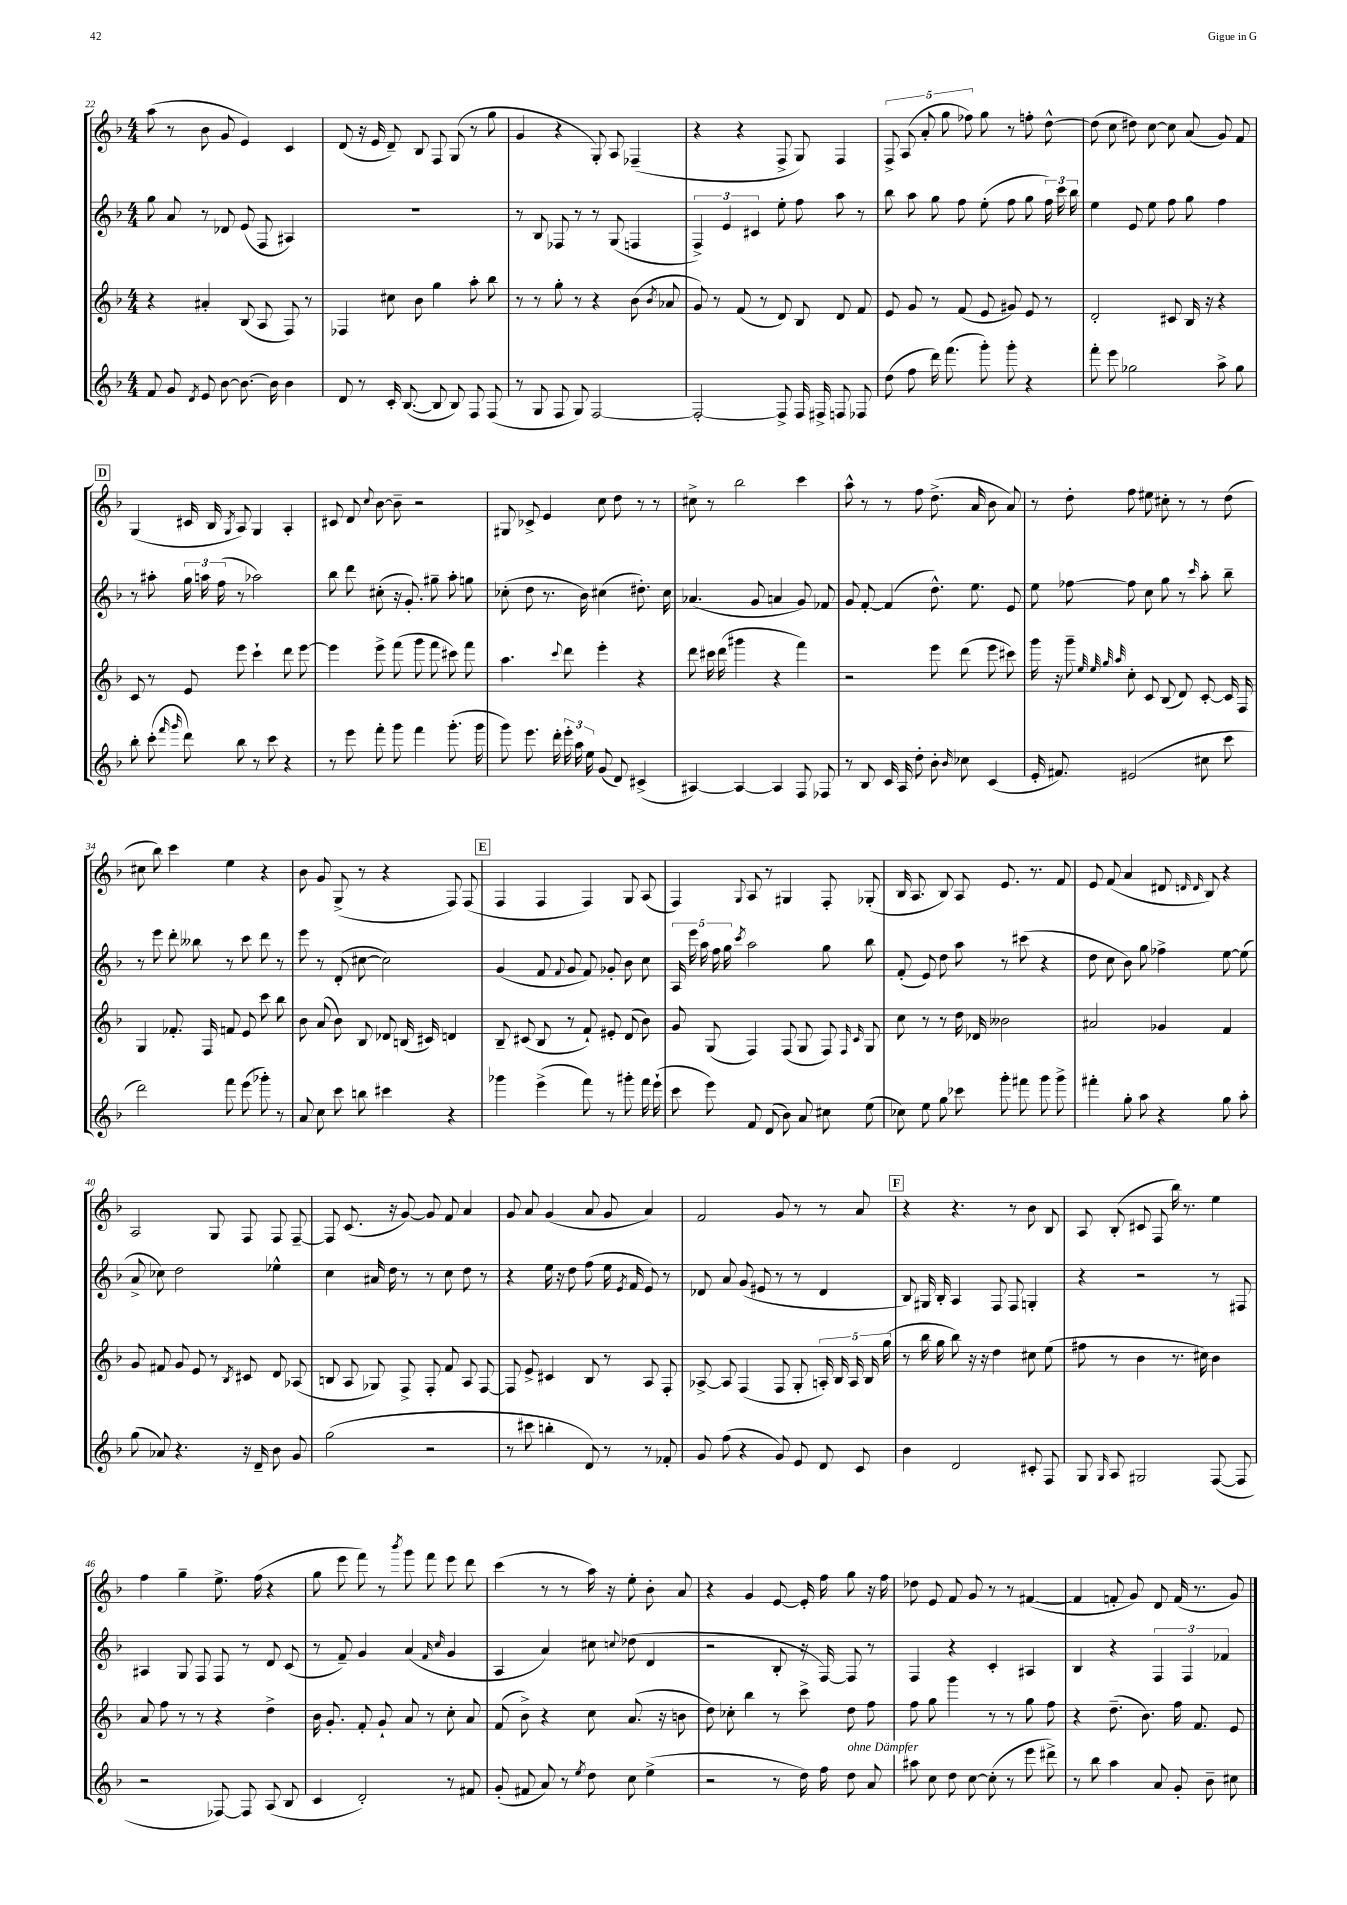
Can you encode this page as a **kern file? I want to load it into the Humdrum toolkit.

**kern	**kern	**kern	**kern
*staff4	*staff3	*staff2	*staff1
*clefG2	*clefG2	*clefG2	*clefG2
*k[b-]	*k[b-]	*k[b-]	*k[b-]
*M4/4	*M4/4	*M4/4	*M4/4
8f	4r	8gg	(8aa
8g	.	8a	8r
8qd	.	.	.
8e	4a#'	8r	8b-
[8b-	.	8d-	8g
8.b-_	(8B-	(8e	4e)
.	8A	8F	.
16b-]	.	.	.
4b-	8F)	4A#)	4c
.	8r	.	.
=	=	=	=
8d	4F-	1r	(8d
8r	.	.	16r
.	.	.	16e
16c'	8cc#	.	8d~)
([8.B-	.	.	.
.	8b-	.	8B-
8B-]	4gg	.	8F
8B-)	.	.	(8G
8F	8aa'	.	8r
(8F	8bb-	.	8gg
=	=	=	=
8r	8r	8r	4g
8G	8r	8B-	.
8F	8gg'	8F-	4r
8G)	8r	8r	.
[2F	4r	8r	8G')
.	.	(8G	8A
.	(8b-	4F	(4F-~
.	8qb-	.	.
.	8a-	.	.
=	=	=	=
2F'_	8g)	6F^)	4r
.	8r	.	.
.	.	6e	.
.	(8f	.	4r
.	.	6c#	.
.	8r	.	.
8F^]	8d)	8ee'	8F^
16F	8B-	8ff	8G)
16F#^	.	.	.
8F	8d	8aa	4F
8F-	8f	8r	.
=	=	=	=
(8dd	8e	8bb-	10F^
.	.	.	(10A
8ff	8g	8aa	.
.	.	.	10a'
16ddd)	8r	8gg	.
.	.	.	10gg
(8.fff	.	.	.
.	(8f	8ff	.
.	.	.	10ff-)
8ggg')	8e	(8ee'	8gg
8ggg'	8g#)	8ff	8r
4r	8e	8gg	8ff'
.	8r	24ff)	[8dd^^
.	.	24ccc	.
.	.	24bb-	.
=	=	=	=
8fff'	2d'	4ee	(8dd]
8eee	.	.	8cc
2gg-	.	8e	8dd#)
.	.	8ee	[8cc
.	8c#	8ff	8cc]
.	16B-	8gg	(8a
.	16r	.	.
8aa^	4r	4ff	8g)
8gg-	.	.	8f
=	=	=	=
8bb-'	8c	8r	(4G
(8ccc'	8r	8aa#'	.
16qqfff	.	.	.
16qqggg	.	.	.
8ddd)	8e	24gg	16c#
.	.	24aa	.
.	.	.	16B-
.	.	(24ff	.
.	.	.	8qG
8bb-	8eee	8r	8A)
8r	4ccc`	2aa-)	4G
8ccc	.	.	.
4r	8ddd	.	4A'
.	[8eee	.	.
=	=	=	=
8r	4eee]	8bb-	8c#
8eee	.	8ddd	8d
.	.	.	8qqcc
8fff'	8eee^	(8cc#'	[8b-
8ggg	(8fff	16r	8b-~]
.	.	8.g')	.
4fff	8ggg	.	2r
.	8fff	8gg#~	.
(8.ggg'	8ccc#)	8aa'	.
.	8fff	8gg	.
16ggg	.	.	.
=	=	=	=
8ggg)	4.aa	(8cc-'	8G#
8.eee	.	8dd	8c-^
.	.	8.r	4e
16ddd'	.	.	.
.	8qqccc	.	.
24eee'	8ddd	.	.
24aa	.	.	.
.	.	16b-)	.
24ee	.	.	.
(8g	4eee'	(4cc#	8cc
8d)	.	.	8dd
(4c#^	4r	8.dd#')	8r
.	.	.	8r
.	.	16cc#	.
=	=	=	=
[4A#)	8ddd	(4.a-	8cc#^
.	16ccc#	.	8r
.	(16ddd	.	.
4A#_	4ggg#	.	2bb-
.	.	8g	.
4A#]	4r	4a	.
8F	4fff)	8g)	4ccc
8F-	.	8f-	.
=	=	=	=
8r	2r	8g	8aa^^
8B-	.	[8f'	8r
16c	.	(4f]	8r
16A	.	.	.
8dd'	.	.	8ff
8b-'	8eee	8.dd^^)	(8.dd^
16qqb-	.	.	.
8cc-	(8ddd	.	.
.	.	8.ee	16a
(4c	8eee	.	8b-
.	8ccc#)	8e	8a)
=	=	=	=
16e'	16ggg	8ee	8r
8.f#)	16r	.	.
.	8ggg~	[8ff-	8dd'
.	32qqee	.	.
.	32qqee	.	.
.	32qqgg	.	.
.	32qqaa	.	.
(2e#	8cc'	8ff-]	8ff
.	8c	8cc	8ee#
.	(8B-	8gg	8cc#'
.	8d)	8r	8r
.	.	16qqccc	.
8cc#	[8c'	8aa'	8r
8ccc	16c]	8bb-~	(8dd
.	16F	.	.
=	=	=	=
2ddd)	4G	8r	8cc#
.	.	8eee	8bb-)
.	8.f-'	8ddd'	4ccc
.	.	8bb--	.
.	16F	.	.
8fff	8f	8r	4ee
(8eee	8e	8ccc	.
8ggg-')	8ccc	8ddd	4r
8r	8bb-	8r	.
=	=	=	=
8a	8b-	8eee	8b-
8cc	(8a	8r	8g
8ccc	8b-)	(8d'	(8G^
8bb	8B-	[8cc#	8r
4ccc#	8d-	2cc#])	4r
.	(16B	.	.
.	16c#)	.	.
4r	4d	.	8F)
.	.	.	(8F
=	=	=	=
4ggg-	8B-~	(4g	4F
.	(8c#	.	.
(4eee^	8B-	8f	4F
.	.	8qqf	.
.	8r	8g	.
8fff)	8f`)	8f)	4F)
8r	8e#'	8g-'	.
8ggg#'	(8d	8b-	8G
16fff	8b-)	8cc	(8A
(16eee`	.	.	.
=	=	=	=
8ccc	8g	20A	4F)
.	.	20eee	.
.	.	20aa	.
8eee)	(8G	.	.
.	.	20ff	.
.	.	20gg	.
.	.	8qccc	8qqG
8f	4F)	2aa	8A
(8d	.	.	8r
8b-)	(8F	.	4G#
8a	8G	.	.
8cc#	8F)	8gg	8F'
.	16qqF	.	.
.	16qqc	.	.
(8ee	8G	8bb-	(8G-'
=	=	=	=
8cc-)	8cc	(8f'	16B-
.	.	.	8.A
8ee	8r	8e)	.
8gg	8r	8dd	8B-)
8ccc-	16dd	8aa	8A
.	16d-	.	.
8ggg'	2b--	8r	8.e
8fff#	.	(8ccc#	.
.	.	.	8.r
8ggg	.	4r	.
8ggg^	.	.	8f
=	=	=	=
4fff#'	2a#	8dd	8e
.	.	8cc	(8f
8gg'	.	8b-)	4a
8aa	.	8gg	.
4r	4g-	4ff-^	8d#
.	.	.	16qqd
.	.	.	16qqd
.	.	.	8B-)
8gg	4f	[8ee	4r
8aa'	.	(8ee]	.
=	=	=	=
(8gg	8g	8a^	2A
8a-)	8f#	8cc-)	.
4.r	8g	2dd	.
.	8e	.	.
.	8r	.	8G
.	8qB-	.	.
16r	8c#	.	8F
16d~	.	.	.
8b-	8d	4ee-^^	8F
8g	(8A-	.	[8F~
=	=	=	=
(2gg	8B	4cc	8F]
.	8A	.	(8.c
.	8G-)	16a#	.
.	.	16dd	16r
.	8F^	8r	[8g)
2r	8F'	8r	8g]
.	8f	8cc	8f
.	8A	8dd	4a
.	[8F	8r	.
=	=	=	=
8r	8F]	4r	8g
8ccc#	8e^	.	8a
4bb'	4c#	16ee	(4g
.	.	16r	.
.	.	8dd	.
8d)	8B-	(8ff	8a
8r	8r	16ee	8g
.	.	8qe	.
.	.	16f	.
8r	8A	8e)	4a)
8f-'	8F'	8r	.
=	=	=	=
8g	[8A-^	8d-	2f
(8ff	8A-]	8a	.
4r	(4F	(8g	.
.	.	8e#	.
8g)	8F	8r	8g
8e	8G'	8r	8r
8d	20A')	4d-	8r
.	20B-	.	.
.	20A	.	.
8c	.	.	8a
.	20B-	.	.
.	(20gg	.	.
=	=	=	=
4b-	8r	8B-)	4r
.	16bb-	16G#	.
.	16gg	16B-'	.
2d	8bb-)	4A	4.r
.	16r	.	.
.	16r	.	.
.	4dd	8F	.
.	.	8F	8r
8c#'	8cc#	4G'	8b-
8F	(8ee	.	8B-
=	=	=	=
8G	8ff#	4r	8A
16qqG	.	.	.
8A	8r	.	(8B-'
2G#	4b-	2r	8c#
.	.	.	8F
.	8.r	.	16bb-)
.	.	.	8.r
.	16cc#)	.	.
([8F	4b-	8r	4ee
8F]	.	8F#	.
=	=	=	=
2r	8a	4A#	4ff
.	8ff	.	.
.	8r	8G	4gg~
.	8r	8F	.
[8F-)	4r	8F	8.ee^
8F-]	.	8r	.
.	.	.	(16ff
(8A	4dd^	8d	4r
8B-	.	(8c	.
=	=	=	=
4c	16b-	8r	8gg
.	8.g'	.	.
.	.	8f~)	8eee
2d')	8f'	4g	8fff)
.	8g`	.	8r
.	.	.	8qbbb-
.	8a	(4a	8ggg
.	8r	.	8fff
.	.	16qqf	.
.	.	16qqcc	.
8r	8cc'	4g	8eee
8f#	8a	.	8ddd
=	=	=	=
(8g'	(8f	4A	(4ccc
8f#	8b-^)	.	.
8a)	4r	4a)	8r
8r	.	.	8r
8qee	.	.	.
8dd	8cc	8cc#	16aa)
.	.	.	16r
.	.	8qqcc	.
8cc	(8.a	(8dd-	8ee'
(4ee^	.	4d	8b-'
.	16r	.	.
.	8b	.	8a
=	=	=	=
2r	8dd)	2r	4r
.	8cc-'	.	.
.	4bb-	.	4g
8r	8r	8B-'	[8e
16dd)	8ccc^	16r	16e']
16ff	.	[16F)	16ff
8dd	8dd	8F]	8gg
8a	8ff	8r	16r
.	.	.	16ff
=	=	=	=
8aa#	8ff	4F	8dd-
8cc	8gg	.	8e
8dd	4ggg	4r	8f
[8cc	.	.	8g
(8cc']	8r	4c'	8r
8r	8r	.	8r
8eee	8gg	4A#	([4f#
8ddd#^)	8ff	.	.
=	=	=	=
8r	4r	4B-	4f#]
8bb-	.	.	.
4aa	(8.dd~	4r	8f'
.	.	.	8g)
.	8.b-)	.	.
8a	.	6F	8d
8g'	16ff	.	(16f
.	.	6F	.
.	8.f	.	8.r
8b-~	.	.	.
.	.	6f-	.
8cc#	8e	.	8g)
==	==	==	==
*-	*-	*-	*-
